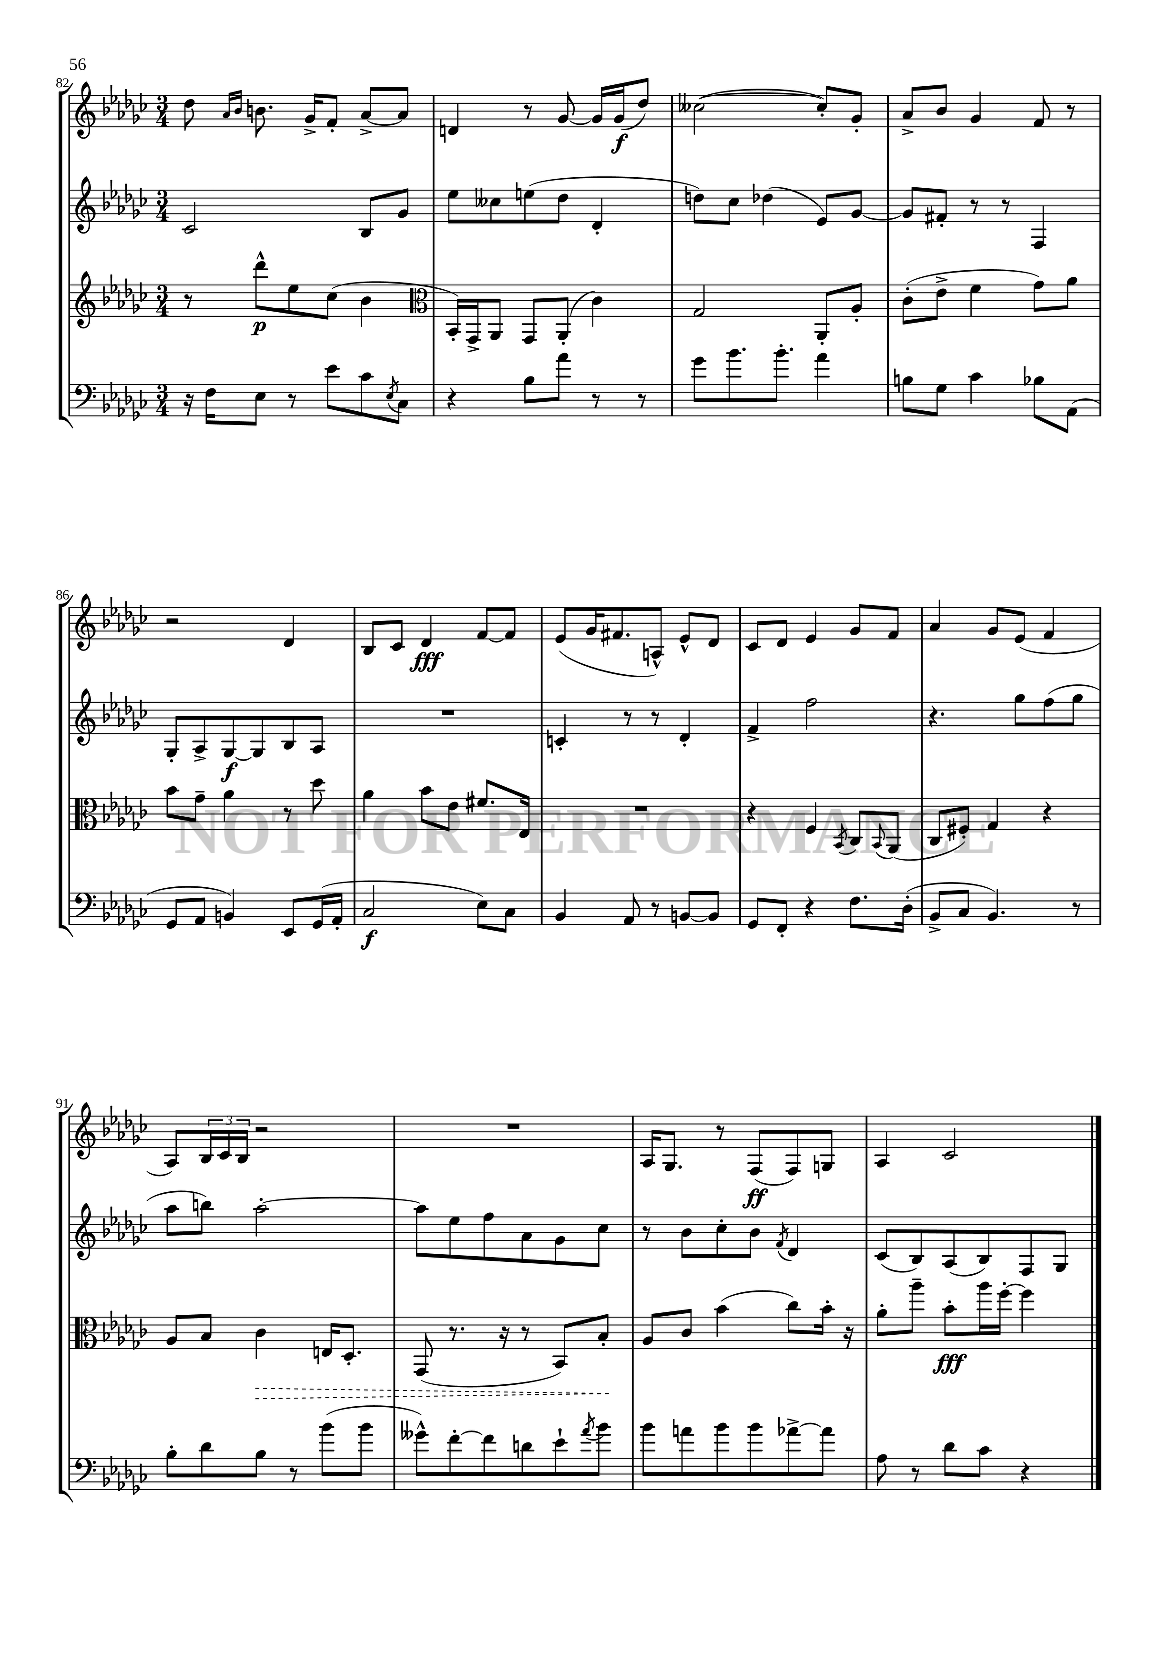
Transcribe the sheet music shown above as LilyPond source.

<<
\new StaffGroup <<
\new Staff = "s0" {
    \clef treble \key ges \major \numericTimeSignature \time 3/4
    des''8 \grace { aes'16 bes'16 } b'8. ges'16-> f'8-. aes'8~-> aes'8 |
    d'4 r8 ges'8~ ges'16 ges'16\f( des''8) |
    ceses''2~( ceses''8-.) ges'8-. |
    aes'8-> bes'8 ges'4 f'8 r8 |
    r2 des'4 |
    bes8 ces'8 des'4\fff f'8~ f'8 |
    ees'8( ges'16 fis'8. a8-^) ees'8-^ des'8 |
    ces'8 des'8 ees'4 ges'8 f'8 |
    aes'4 ges'8 ees'8( f'4 |
    aes8) \tuplet 3/2 { bes16 ces'16 bes16 } r2 |
    R2. |
    aes16 ges8. r8 f8\ff( f8) g8 |
    aes4 ces'2 \bar "|." |
}
\new Staff = "s1" {
    \clef treble \key ges \major \numericTimeSignature \time 3/4
    ces'2 bes8 ges'8 |
    ees''8 ceses''8 e''8( des''8 des'4-. |
    d''8) ces''8 des''4( ees'8) ges'8~ |
    ges'8 fis'8-. r8 r8 f4 |
    ges8-. aes8-> ges8~\f ges8 bes8 aes8 |
    R2. |
    c'4-. r8 r8 des'4-. |
    f'4-> f''2 |
    r4. ges''8 f''8( ges''8 |
    aes''8 b''8) aes''2~-. |
    aes''8 ees''8 f''8 aes'8 ges'8 ces''8 |
    r8 bes'8 ces''8-. bes'8 \acciaccatura { f'8 } des'4 |
    ces'8( bes8) aes8( bes8) f8 ges8 \bar "|." |
}
\new Staff = "s2" {
    \clef treble \key ges \major \numericTimeSignature \time 3/4
    r8 des'''8-^\p ees''8 ces''8( bes'4 |
    \clef alto bes,16-.) ges,16-> aes,8 ges,8 aes,8-.( ces'4) |
    ges2 aes,8-. aes8-. |
    ces'8-.( ees'8-> f'4 ges'8) aes'8 |
    bes'8 ges'8-- aes'4 r8 des''8 |
    aes'4 bes'8 ees'8 fis'8. ees16 |
    R2. |
    r4 f4 \acciaccatura { bes,8 } ces8 \appoggiatura { bes,8 } aes,8( |
    ces8 fis8-.) ges4 r4 |
    aes8 bes8 \once \override Hairpin.style = #'dashed-line ces'4\> e16 des8.-. |
    ges,8( r8. r16 r8 bes,8) bes8-.\! |
    aes8 ces'8 bes'4( ces''8) bes'16-. r16 |
    aes'8-. aes''8-- bes'8-.\fff aes''16 f''16~-. f''4 \bar "|." |
}
\new Staff = "s3" {
    \clef bass \key ges \major \numericTimeSignature \time 3/4
    r16 f16 ees8 r8 ees'8 ces'8 \acciaccatura { ees8 } ces8 |
    r4 bes8 aes'8 r8 r8 |
    ges'8 bes'8. bes'8.-. aes'4 |
    b8 ges8 ces'4 bes8 aes,8( |
    ges,8 aes,8 b,4) ees,8 ges,16( aes,16-. |
    ces2\f ees8) ces8 |
    bes,4 aes,8 r8 b,8~ b,8 |
    ges,8 f,8-. r4 f8. des16-.( |
    bes,8-> ces8 bes,4.) r8 |
    bes8-. des'8 bes8 r8 bes'8( bes'8 |
    geses'8-^) f'8~-. f'8 d'8 ees'8-! \acciaccatura { aes'8 } bes'8 |
    bes'8 a'8 bes'8 bes'8 aes'8~-> aes'8 |
    aes8 r8 des'8 ces'8 r4 \bar "|." |
}
>>
>>
\layout { \context { \Score currentBarNumber = #82 } }
